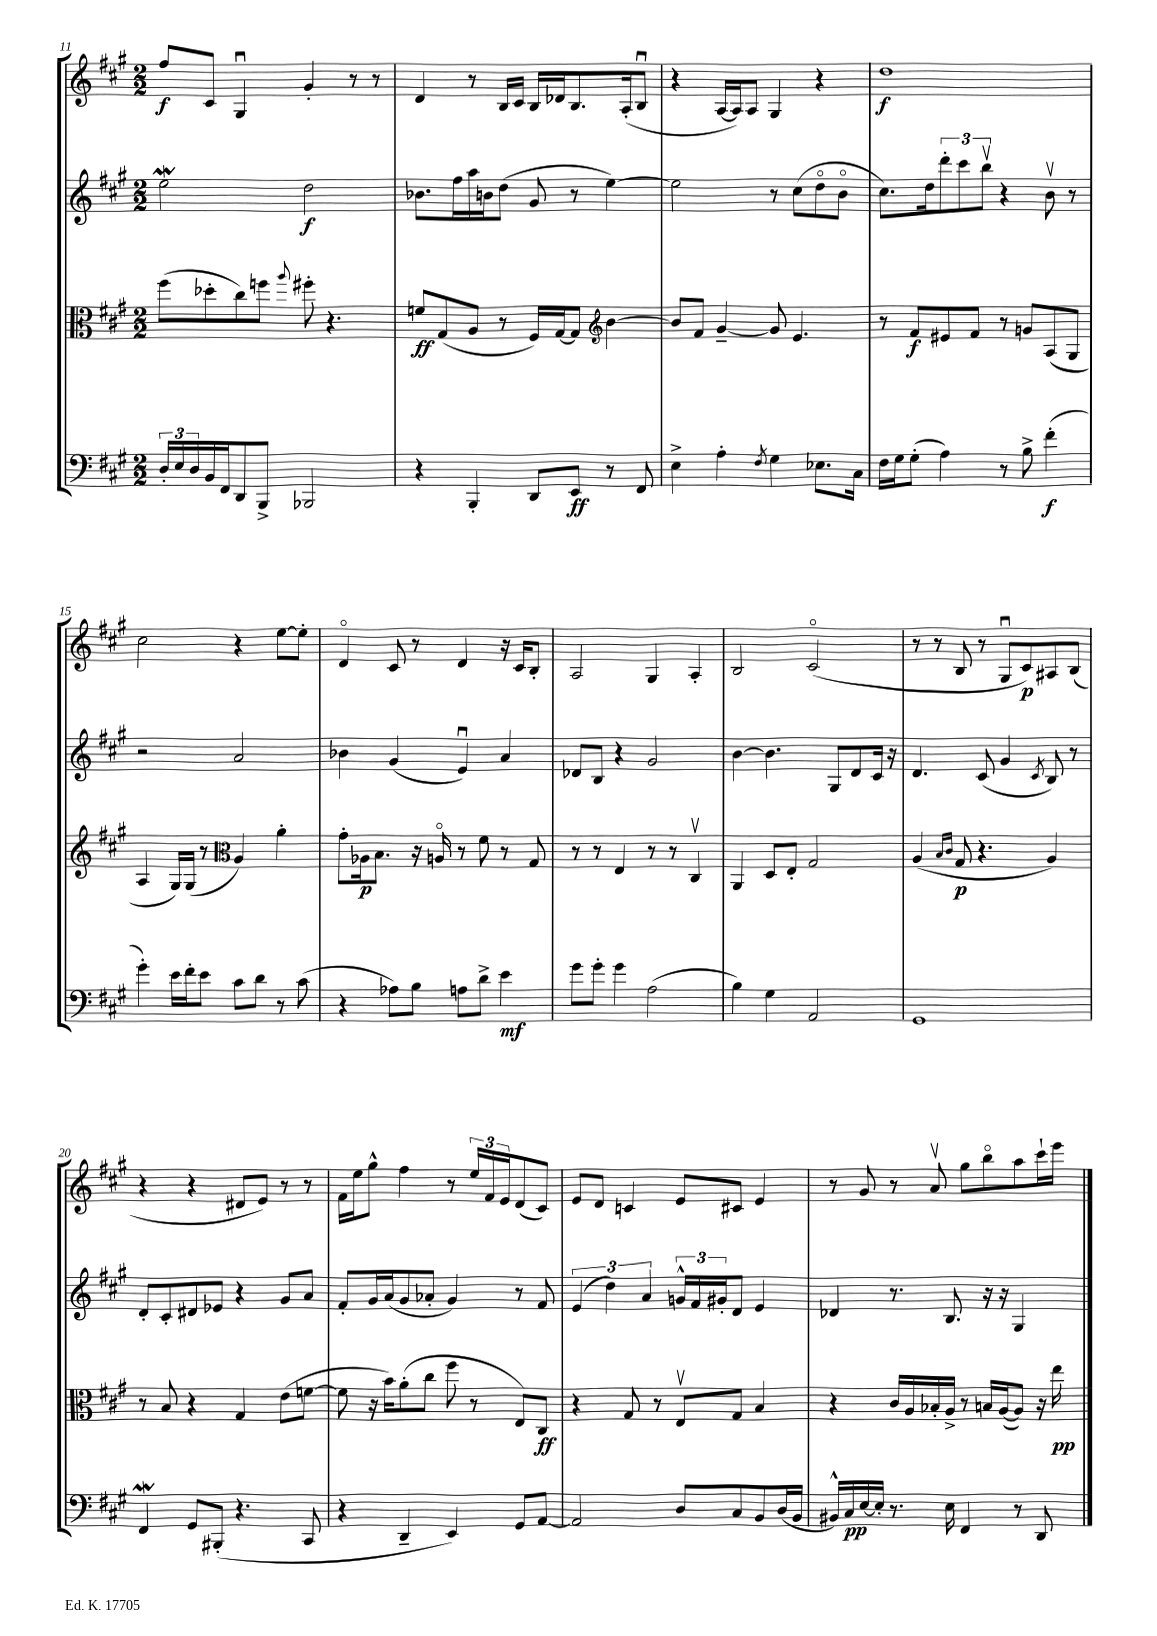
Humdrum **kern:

**kern	**kern	**kern	**kern
*staff4	*staff3	*staff2	*staff1
*clefF4	*clefC3	*clefG2	*clefG2
*k[f#c#g#]	*k[f#c#g#]	*k[f#c#g#]	*k[f#c#g#]
*M2/2	*M2/2	*M2/2	*M2/2
24D'	(8ff#	2ee	8ff#
24E	.	.	.
24D	.	.	.
16BB	8dd-'	.	8c#
16FF#	.	.	.
8DD	8cc#)	.	4G#u
8BBB^	8ff	.	.
.	8qqaa	.	.
2BBB-	8ff#'	2dd	4g#'
.	4.r	.	.
.	.	.	8r
.	.	.	8r
=	=	=	=
4r	8f	8.b-	4d
.	(8G#	.	.
.	.	16ff#	.
4BBB'	8A	16aa	8r
.	.	16b	.
.	8r	(8dd	16B
.	.	.	16c#
8DD	16F#)	8g#	16B
.	[16G#	.	16d-
8EE	8G#]	8r	8.B
*	*clefG2	*	*
8r	[4b	[4ee)	.
.	.	.	(16A'
8FF#	.	.	8Bu
=	=	=	=
4E^	8b]	2ee]	4r
.	8f#	.	.
4A'	[4g#~	.	[16A
.	.	.	16A])
.	.	.	8A
8qF#	.	.	.
4G#	8g#]	8r	4G#
.	4.e	(8cc#	.
8.E-	.	8ddo	4r
.	.	8bo	.
16C#	.	.	.
=	=	=	=
16F#	8r	8.cc#)	1dd
16G#	.	.	.
(8G#'	8f#	.	.
.	.	16dd	.
4A)	8e#	12ddd'	.
.	.	12ccc#	.
.	8f#	.	.
.	.	12bbv	.
8r	8r	4r	.
8B^	8g	.	.
(4f#'	(8A	8bv	.
.	8G#	8r	.
=	=	=	=
4g#')	4A	2r	2cc#
16e	16G#)	.	.
16f#'	(16G#	.	.
8e	8r	.	.
*	*clefC3	*	*
8c#	4A)	2a	4r
8d	.	.	.
8r	4a'	.	[8ee
(8c#	.	.	8ee']
=	=	=	=
4r	8g#'	4b-	4do
.	16A-	.	.
.	8.B	.	.
8A-)	.	(4g#	8c#
8B	16r	.	8r
.	16Ao	.	.
8A	8r	4eu)	4d
8d^	8f#	.	.
4e	8r	4a	16r
.	.	.	16c#
.	8G#	.	8B'
=	=	=	=
8g#	8r	8d-	2A
8g#'	8r	8B	.
4g#	4E	4r	.
(2A	8r	2g#	4G#
.	8r	.	.
.	4C#v	.	4A'
=	=	=	=
4B)	4AA	[4b	2B
4G#	8D	4.b]	.
.	8E'	.	.
2AA	2G#	.	(2c#o
.	.	8G#	.
.	.	8d	.
.	.	16c#	.
.	.	16r	.
=	=	=	=
1GG#	(4A	4.d	8r
.	.	.	8r
.	16qqB	.	.
.	16qqc#	.	.
.	8G#	.	8B
.	4.r	(8c#	8r
.	.	4g#	8G#u
.	.	.	8c#)
.	.	8qc#	.
.	4A)	8B)	8A#
.	.	8r	(8B
=	=	=	=
4FF#	8r	8d'	4r
.	8B	8c#'	.
8GG#	4r	8d#	4r
(8BBB#'	.	8e-	.
4.r	4G#	4r	8d#
.	.	.	8e)
.	(8e	8g#	8r
8CC#	[8f	8a	8r
=	=	=	=
4r	8f]	8f#'	16f#
.	.	.	16ee
.	16r	16g#	8gg#^^
.	16b)	(16a	.
4DD~	(8a'	8g#	4ff#
.	8cc#	8a-'	.
4EE)	8ff#	4g#)	8r
.	8r	.	24ee
.	.	.	24f#
.	.	.	24e
8GG#	8E)	8r	(8d
[8AA	8C#	8f#	8c#)
=	=	=	=
2AA]	4r	(6e	8e
.	.	.	8d
.	.	6dd)	.
.	8G#	.	4c
.	.	6a	.
.	8r	.	.
8D	8Ev	24g^^	8e
.	.	24f#	.
.	.	24g#'	.
8C#	8G#	8d	8c#
8BB	4B	4e	4e
(16D	.	.	.
16BB	.	.	.
=	=	=	=
16BB#^^)	4r	4d-	8r
16C#	.	.	.
[16E	.	.	8g#
16E']	.	.	.
8.r	16c#	8.r	8r
.	16A	.	.
.	16B-'	.	8av
16E	16A^	8.B	.
4FF#	8r	.	8gg#
.	16B	16r	8bbo
.	([16A	16r	.
8r	8A])	4G#	8aa
8DD	16r	.	16ccc#`
.	16ee	.	16eee
==	==	==	==
*-	*-	*-	*-
